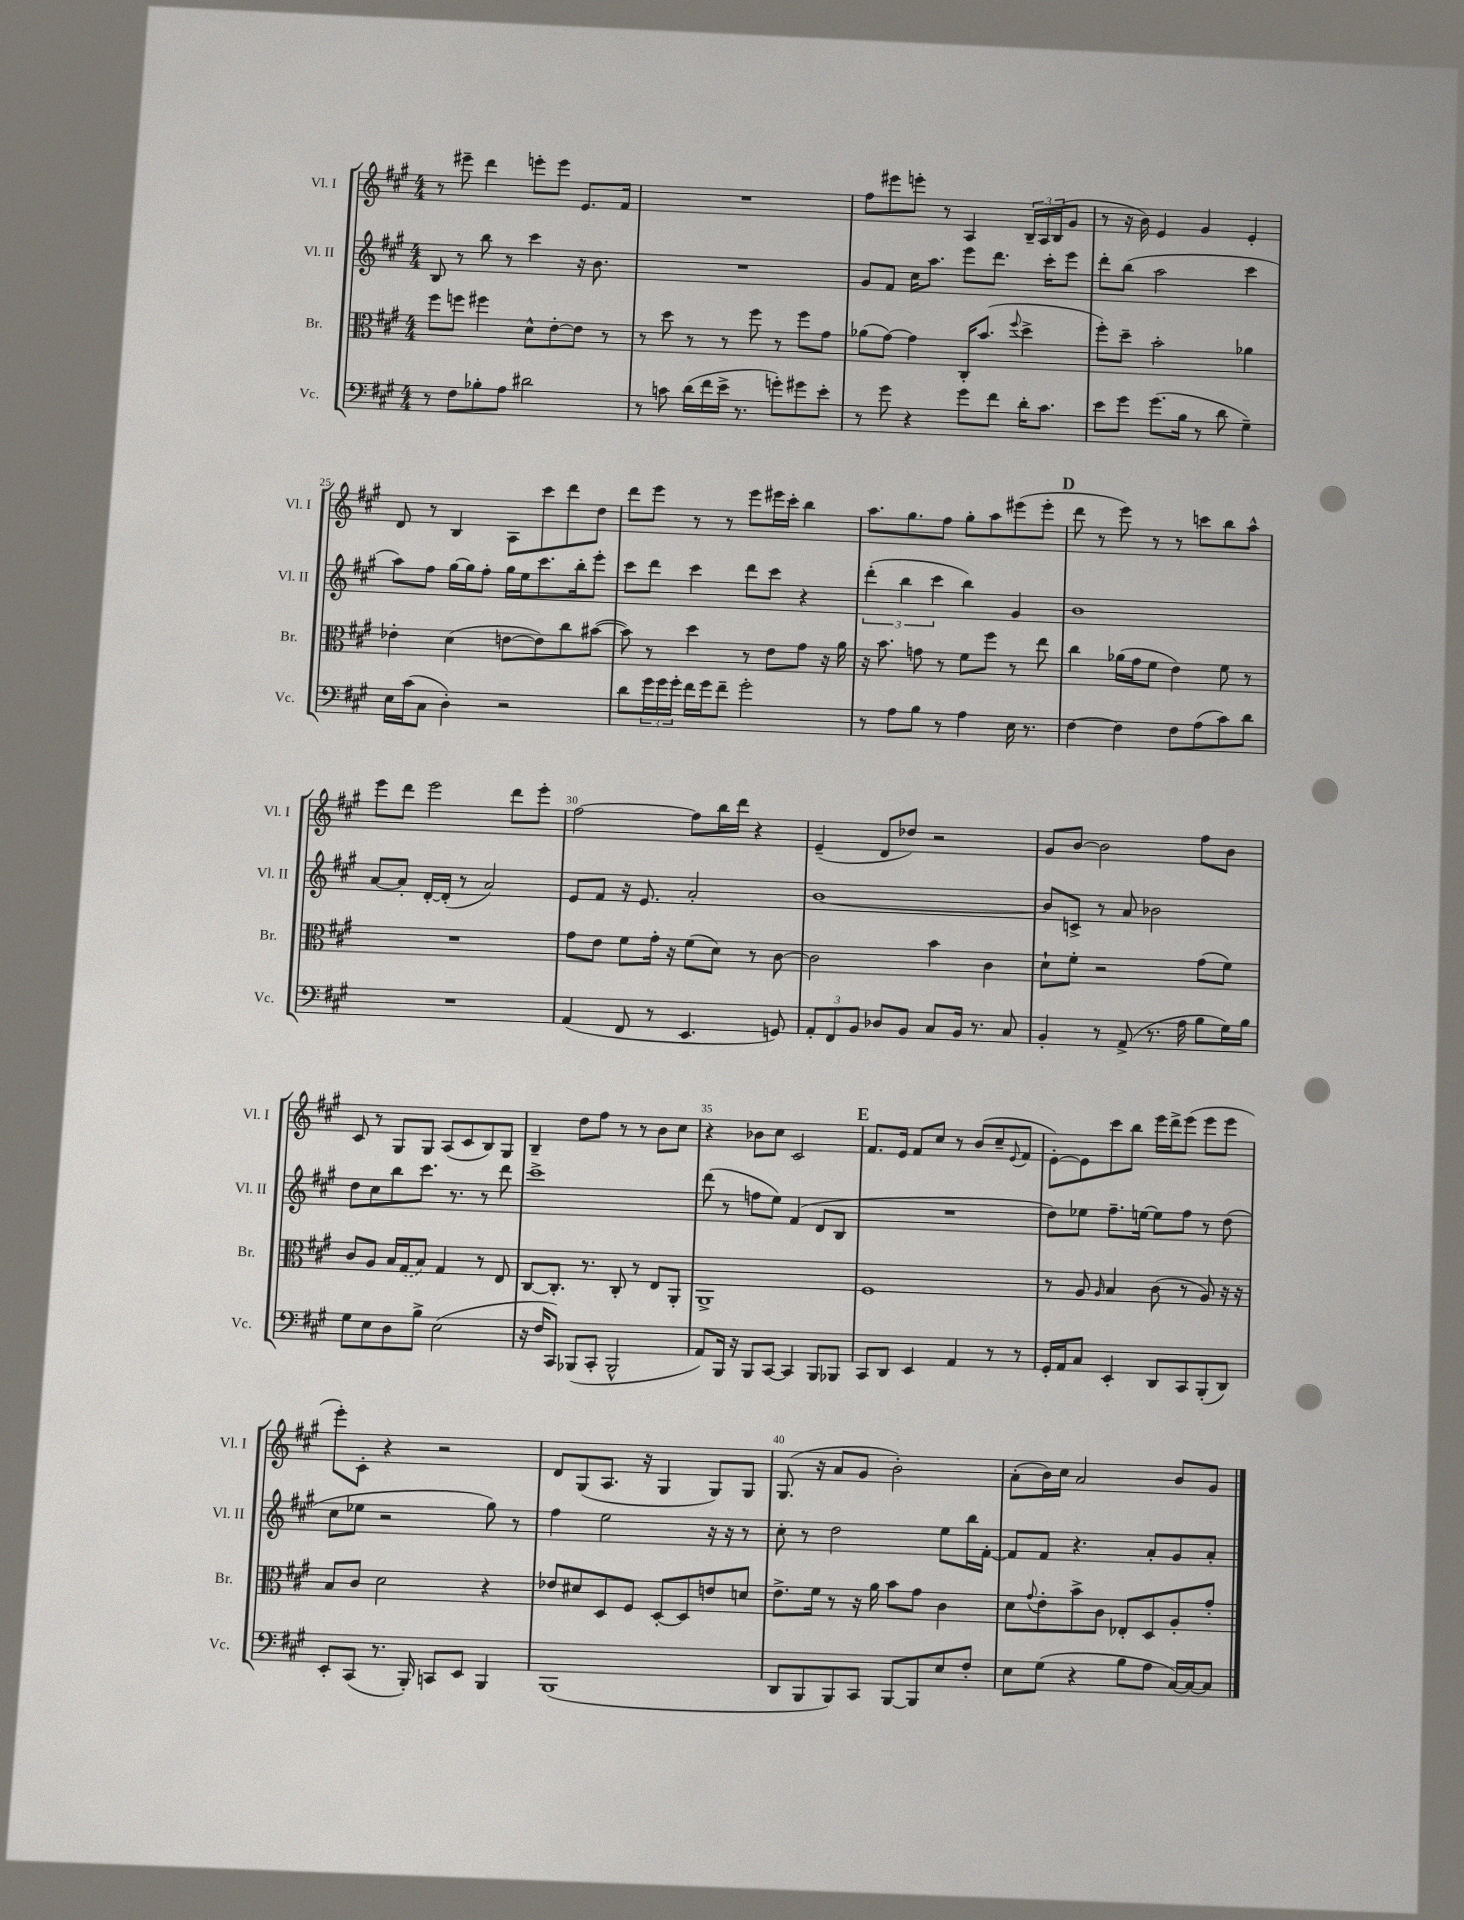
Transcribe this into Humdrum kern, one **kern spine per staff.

**kern	**kern	**kern	**kern
*part4	*part3	*part2	*part1
*staff4	*staff3	*staff2	*staff1
*I"Vc.	*I"Br.	*I"Vl. II	*I"Vl. I
*I'Vc.	*I'Br.	*I'Vl. II	*I'Vl. I
*clefF4	*clefC3	*clefG2	*clefG2
*k[f#c#g#]	*k[f#c#g#]	*k[f#c#g#]	*k[f#c#g#]
*M4/4	*M4/4	*M4/4	*M4/4
=21	=21	=21	=21
8r	8ff#\L	8B/	8r
8F#\L	8ffn\J	8r	8eee#X~\
8B-X'\	4ff#X\	8bb\	4ddd\
8A\J	.	8r	.
2d#X\	8d^^\L	4ccc#\	8eeen'\L
.	[8e'\	.	8eee\J
.	8e\J]	16r	8.e/L
.	.	8.b\	.
.	8r	.	.
.	.	.	16f#/Jk
=22	=22	=22	=22
8r	8r	1r	1r
8cn\	8dd\	.	.
(16d\LL	8r	.	.
16f#\	.	.	.
16e^\JJ	8r	.	.
8.r	.	.	.
.	8ff#\	.	.
8gn'\L)	8r	.	.
8g#X\	8ff#\L	.	.
8e'\J	8g#\J	.	.
=23	=23	=23	=23
8r	(8a-X\L	8g#/L	8ff#\L
8g#\	[8g#\J)	8f#/J	8eee#X\
4r	4g#\]	16cc#\KL	8eeen'\J
.	.	8.aa\J	.
.	.	.	8r
8g#\L	16C#'/KL	8eee\L	4A/
.	(8.b/J	.	.
8f#\J	.	8.ddd\J	.
.	8qqff#/	.	.
16d'\KL	4dd^\	.	24B~/LL
.	.	.	24A/
8.c#\J	.	16ccc#'\KL	.
.	.	.	(24B/J
.	.	8eee\J	8g#/J
=24	=24	=24	=24
8e\L	8ff#'\L)	8ddd'\L	8r
8g#\J	8dd~\J	(8bb\J	16r
.	.	.	16b\)
(8.g#\L	2b'\	2aa\	4e/
16B\Jk	.	.	.
8r	.	.	4g#/
8d\	.	.	.
4G#~\)	4a-X\	4ccc#\	4e'/
!!LO:LB:g=z
=25	=25	=25	=25
16E\LL	4e-X'\	8aa\L)	8d/
(16c#\J	.	.	.
8C#\J	.	8ff#\J	8r
4D'\)	(4d\	[16gg#\LL	4B/
.	.	16gg#\J]	.
.	.	8ff#'\J	.
2r	[8en\L	16gg#\LL	8A\L
.	.	16ee\J	.
.	8e\])	8.ccc#\	8ccc#\
.	8cc#\	.	8ddd\
.	.	16bb'\k	.
.	([8b#X\J	8eee'\J	8dd\J
=26	=26	=26	=26
8d\L	8b#\])	8ccc#\L	8ddd\L
24g#\L	8r	8ddd\J	8eee\J
24g#\	.	.	.
24g#'\JJ	.	.	.
16f#\LL	4dd\	4ccc#\	8r
16g#\J	.	.	.
8f#~\J	.	.	8r
2g#'\	8r	8ddd\L	8eee\L
.	8e\L	8ccc#\J	16eee#X\L
.	.	.	16ccc#'\JJ
.	8g#\J	4r	4bb\
.	16r	.	.
.	16a\	.	.
=27	=27	=27	=27
8r	16r	(6ddd'\	8.aa\L
.	8.b\	.	.
8A\L	.	.	.
.	.	6bb\	.
.	.	.	8.gg#\
8B\J	8gn\	.	.
.	.	6ccc#\	.
8r	8r	.	8ff#\J
4A\	8f#\L	4bb\)	8gg#'\L
.	8ff#\J	.	8aa\
16E\	8r	4g#/	(8eee#X\
8.r	.	.	.
.	8ee\	.	8eee#'\J
!!LO:REH:place=s1:t=D
=28	=28	=28	=28
[4F#\	4cc#\	1b	8ddd\
.	.	.	8r
4F#\]	(16a-X\LL	.	8eee\)
.	16g#\J	.	.
.	8f#\J	.	8r
8F#\L	4e\)	.	8r
(8A\	.	.	8cccn\L
8c#\)	8f#\	.	8bb\
8d\J	8r	.	8aa^^\J
!!LO:LB:g=z
=29	=29	=29	=29
1r	1r	[8a/L	8eee\L
.	.	8a'/J]	8ddd\J
.	.	[16d'/LL	2eee\
.	.	(16d'/JJ]	.
.	.	8r	.
.	.	2a/)	.
.	.	.	8ddd\L
.	.	.	8eee'\J
=30	=30	=30	=30
(4AA/	8g#\L	8e/L	[2ff#\
.	8e\J	8f#/J	.
8FF#/	8f#\L	16r	.
.	.	8.e/	.
8r	16g#'\Jk	.	.
.	16r	.	.
4.EE/	(8f#\L	2a'/	8ff#\L]
.	8d\J)	.	16bb\L
.	.	.	16ddd\JJ
.	8r	.	4r
8GGn/)	[8c#\	.	.
=31	=31	=31	=31
12AA'/L	2c#\]	[1b	(4e~/
12FF#/	.	.	.
12BB/J	.	.	.
8D-X/L	.	.	8d/L
8BB/J	.	.	8dd-X/J)
8C#/L	4b\	.	2r
16BB/Jk	.	.	.
8.r	.	.	.
.	4c#\	.	.
8C#/	.	.	.
=32	=32	=32	=32
4BB'/	8d`\L	8b/L]	8g#/L
.	8f#'\J	8cn^/J	[8b/J
8r	2r	8r	2b\]
(8AA^/	.	8a/	.
8.r	.	2b-X\	.
16A\	.	.	.
8B\L	(8g#\L	.	8ff#\L
16G#\L)	8f#\J)	.	8b\J
16B\JJ	.	.	.
!!LO:LB:g=z
=33	=33	=33	=33
8G#\L	8c#/L	8dd\L	8c#/
8E\	8A/J	8cc#\	8r
8D\	16B/LL	8bb\	8G#/L
.	(16G#/J	.	.
8B^\J	8B/J)	8.ccc#\J	8G#/J
(2E\	4G#/	.	(8A/L
.	.	8.r	.
.	.	.	8c#/
.	8r	8r	8B/)
.	8E/	8ddd\	8G#/J
=34	=34	=34	=34
16r	[8C#/L	1ccc#^	4B~/
16F#/KL	.	.	.
8CC#/J)	8.C#'/J]	.	.
(8BBB-X/L	.	.	8dd\L
.	8.r	.	.
8CC#'/J	.	.	8ff#\J
2BBB-^^/	8C#'/	.	8r
.	8r	.	8r
.	8E/L	.	8b\L
.	8AA'/J	.	8cc#\J
=35	=35	=35	=35
8AA/L)	1AA^	(8ddd\	4r
16BBB/Jk	.	8r	.
16r	.	.	.
8BBB/L	.	8ffn\L	8b-X\L
[8CC#/J	.	8ee\J)	8cc#\J
4CC#/]	.	(4f#/	2c#/
8BBB/L	.	8d/L	.
8BBB-X/J	.	8B/J	.
!!LO:REH:place=s1:t=E
=36	=36	=36	=36
8CC#/L	1F#	1r	8.f#/L
8DD/J	.	.	.
.	.	.	16e/Jk
4EE/	.	.	8f#/L
.	.	.	8cc#/J
4AA/	.	.	8r
.	.	.	(8b/L
8r	.	.	8cc#~/
.	.	.	8qqe/
8r	.	.	8f#/J
=37	=37	=37	=37
16GG#'/LL	8r	8dd\L)	[8e'\L)
16AA/J	.	.	.
8C#/J	8A/	8ee-X\J	8e\]
.	16qqA/	.	.
4EE'/	4B/	8.ff#~\L	8ccc#\
.	.	.	8bb\J
.	.	[16een\Jk	.
8DD/L	(8c#\	8ee\L]	16eee\LL
.	.	.	16ddd^\J
8CC#/	8r	8ff#\J	(8eee\J
(8BBB'/	8A/)	8r	8eee\L
8DD/J)	16r	(8dd\	8eee\J
.	16r	.	.
!!LO:LB:g=z
=38	=38	=38	=38
8EE'/L	8B/L	8cc#\L	8eee'\L)
(8CC#/J	8c#/J	8ee-X\J	8c#'\J
8.r	2d\	2r	4r
16BBB'/)	.	.	.
8CCn/L	.	.	2r
8EE/J	.	.	.
4BBB/	4r	8gg#\)	.
.	.	8r	.
=39	=39	=39	=39
(1BBB	8e-X/L	4ff#\	8d/L
.	8d#X/	.	(8G#/
.	8D/	2ee\	8.A/J
.	8F#/J	.	.
.	.	.	16r
.	[8D'/L	.	4G#/
.	8D/]	.	.
.	8en/	16r	8G#/L)
.	.	16r	.
.	8dn/J	8r	8G#/J
=40	=40	=40	=40
8DD/L	8.e^\L	8cc#'\	(8.G#/
8BBB/	.	8r	.
.	16f#\Jk	.	16r
8BBB/)	8r	2dd\	8a/L
8CC#/J	16r	.	8g#/J
.	16a\	.	.
[8BBB/L	8b\L	.	2b'\)
8BBB/]	8g#\J	.	.
8E/	4c#\	8ee\L	.
8F#'/J	.	16bb\L	.
.	.	[16f#'\JJ	.
=41	=41	=41	=41
8E\L	8d\L	8f#/L]	(8a'\L
.	8qqg#/	.	.
(8G#\J	8e'\	8f#/J	16b\L)
.	.	.	16cc#\JJ
4r	8b^\	4.r	2a/
.	8c#\J	.	.
8B\L	8E-X'/L	.	.
8A\J	8D/	8a'/L	.
[16C#/LL)	8A'/	8g#/	8b/L
16C#/J_	.	.	.
8C#/J]	8g#'/J	8a'/J	8g#/J
==	==	==	==
*-	*-	*-	*-
